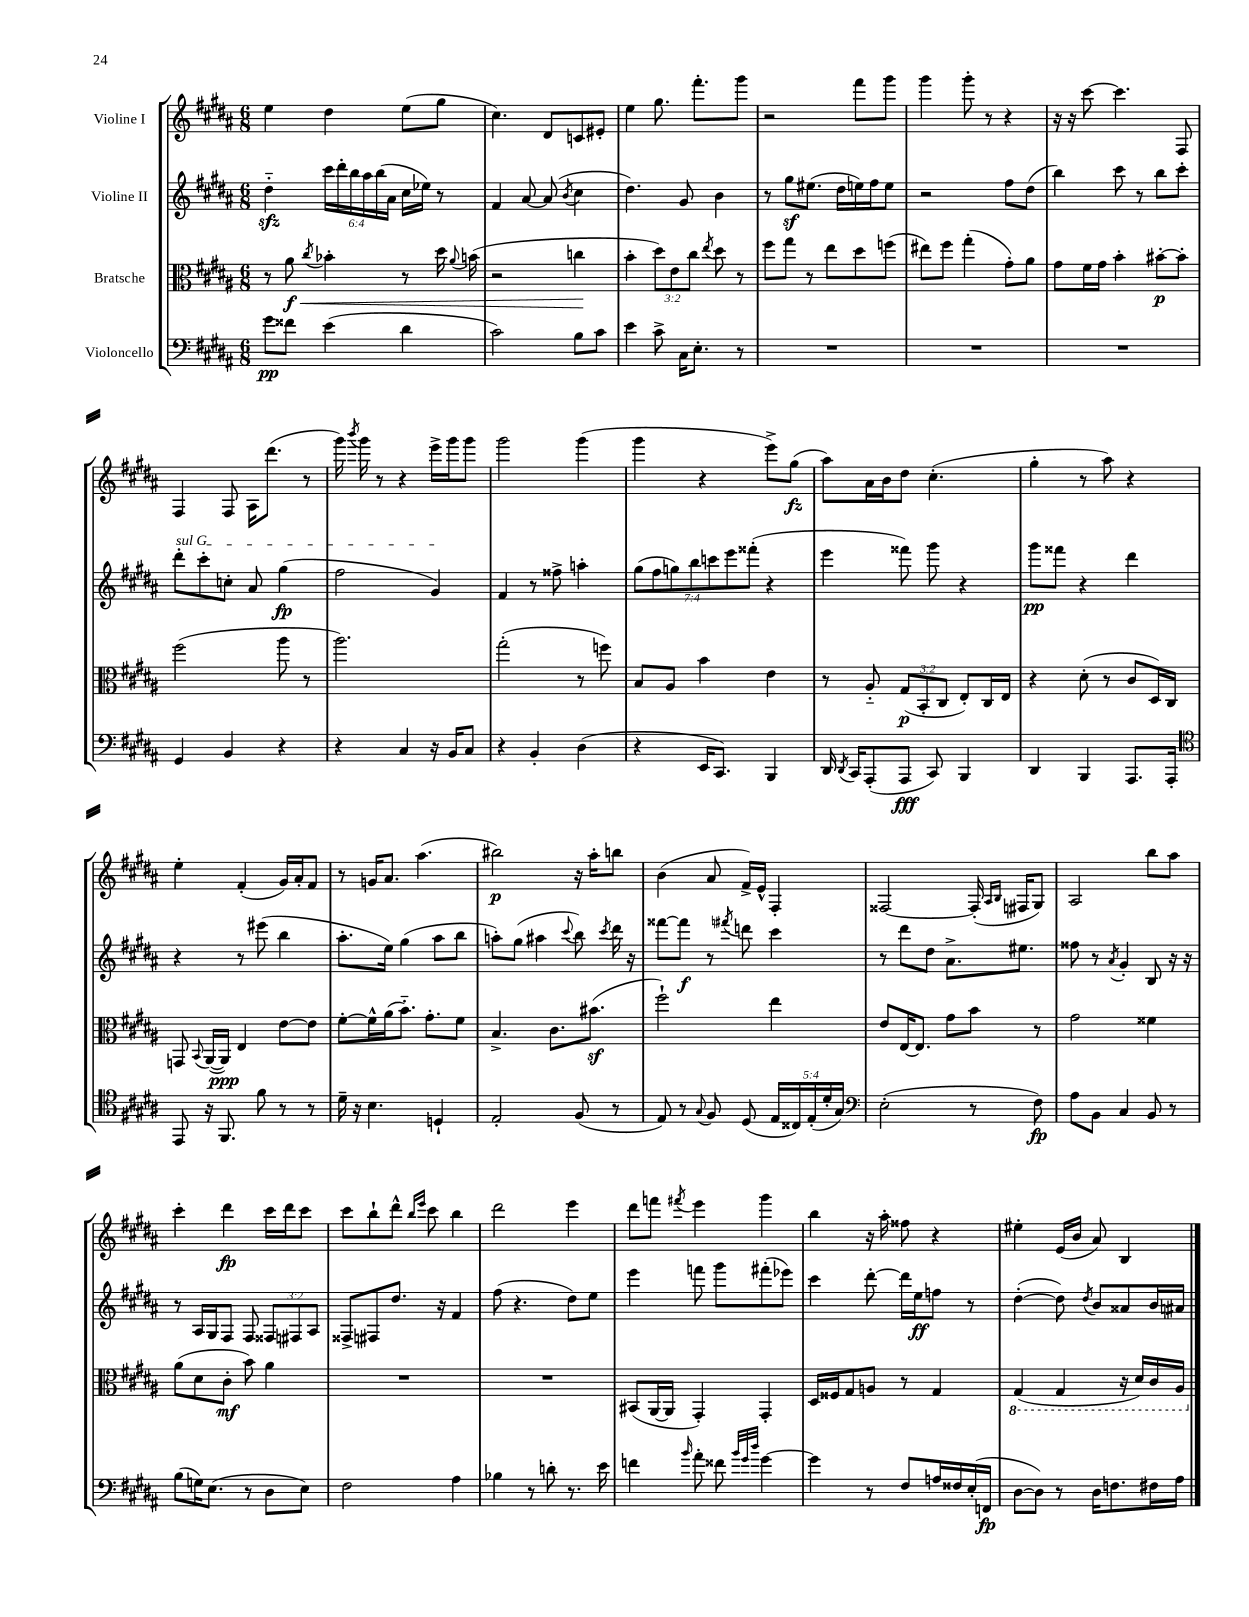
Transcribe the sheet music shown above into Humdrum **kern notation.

**kern	**dynam	**kern	**dynam	**kern	**dynam	**kern	**dynam
*part4	*part4	*part3	*part3	*part2	*part2	*part1	*part1
*staff4	*staff4	*staff3	*staff3	*staff2	*staff2	*staff1	*staff1
*I"Violoncello	*	*I"Bratsche	*	*I"Violine II	*	*I"Violine I	*
*clefF4	*	*clefC3	*	*clefG2	*	*clefG2	*
*k[f#c#g#d#a#]	*	*k[f#c#g#d#a#]	*	*k[f#c#g#d#a#]	*	*k[f#c#g#d#a#]	*
*M6/8	*	*M6/8	*	*M6/8	*	*M6/8	*
=1	=1	=1	=1	=1	=1	=1	=1
8g#\L	pp	8r	.	4dd#zz\	.	4ee\	.
!	!	!	!LO:HP:b	!	!	!	!
8f##X\J	.	8a#\	< f	.	.	.	.
.	.	8qcc#/	.	.	.	.	.
(4e\	.	4b-X'\	.	24ccc#\LL	.	4dd#\	.
.	.	.	.	24ddd#'\	.	.	.
.	.	.	.	24bb\	.	.	.
.	.	.	.	24aa#\	.	.	.
.	.	.	.	(24bb\	.	.	.
.	.	.	.	24a#\JJ	.	.	.
4d#\	.	8r	.	16cc#\LL	.	(8ee\L	.
.	.	.	.	16ee-X\JJ)	.	.	.
.	.	16dd#\	.	8r	.	8gg#\J	.
.	.	8qqa#/	.	.	.	.	.
.	.	(16bn\	.	.	.	.	.
=2	=2	=2	=2	=2	=2	=2	=2
2c#\)	.	2r	.	4f#/	.	4.cc#\)	.
.	.	.	.	[8a#/	.	.	.
.	.	.	.	(8a#/]	.	8d#/L	.
.	.	.	.	8qb/	.	.	.
8B\L	.	4ccn\	.	4cc#\	.	8cn/	.
8c#\J	.	.	.	.	.	8e#X'/J	.
.	.	.	[	.	.	.	.
=3	=3	=3	=3	=3	=3	=3	=3
4e\	.	4b'\	.	4.dd#\)	.	4ee\	.
8c#^\	.	12dd#\L)	.	.	.	8.gg#\	.
.	.	12e\	.	.	.	.	.
16C#\KL	.	.	.	8g#/	.	.	.
.	.	12cc#\J	.	.	.	.	.
8.E'\J	.	.	.	.	.	8.fff#'\L	.
.	.	8qee/	.	.	.	.	.
.	.	8dd#\	.	4b\	.	.	.
8r	.	8r	.	.	.	8ggg#\J	.
=4	=4	=4	=4	=4	=4	=4	=4
2.r	.	8ff#\L	.	8r	.	2r	.
.	.	8gg#\J	.	8gg#z\L	.	.	.
.	.	8r	.	(8.ee#X\J	.	.	.
.	.	8ee\L	.	.	.	.	.
.	.	.	.	16dd#\LL	.	.	.
.	.	8dd#\	.	16een\)	.	8fff#\L	.
.	.	.	.	16ff#\J	.	.	.
.	.	(8ffn\J	.	8ee\J	.	8ggg#\J	.
=5	=5	=5	=5	=5	=5	=5	=5
2.r	.	8ee#X\L)	.	2r	.	4ggg#\	.
.	.	8ff#\J	.	.	.	.	.
.	.	(4gg#'\	.	.	.	8ggg#'\	.
.	.	.	.	.	.	8r	.
.	.	8g#'\L)	.	8ff#\L	.	4r	.
.	.	8a#\J	.	(8dd#\J	.	.	.
=6	=6	=6	=6	=6	=6	=6	=6
2.r	.	8g#\L	.	4bb\)	.	16r	.
.	.	.	.	.	.	16r	.
.	.	16f#\L	.	.	.	[8ccc#\	.
.	.	16g#\JJ	.	.	.	.	.
.	.	4b'\	.	8ccc#\	.	4.ccc#\]	.
.	.	.	.	8r	.	.	.
.	.	[8b#X'\L	p	8bb\L	.	.	.
.	.	8b#'\J]	.	8ccc#'\J	.	8F#/	.
!!LO:LB:g=z
=7	=7	=7	=7	=7	=7	=7	=7
!	!	!	!	!LO:TX:a:i:t=sul G	!	!	!
4GG#/	.	(2ff#\	.	8ddd#'\L	.	4F#/	.
.	.	.	.	8ccc#'\	.	.	.
4BB/	.	.	.	8ccn'\J	.	8F#/	.
.	.	.	.	8a#/	.	16A#\KL	.
.	.	.	.	.	.	(8.ddd#\J	.
4r	.	8aa#\	.	(4gg#\	fp	.	.
.	.	8r	.	.	.	8r	.
=8	=8	=8	=8	=8	=8	=8	=8
4r	.	2.aa#\)	.	2ff#\	.	16ggg#\)	.
.	.	.	.	.	.	8qbbb/	.
.	.	.	.	.	.	16ggg#\	.
.	.	.	.	.	.	8r	.
4C#/	.	.	.	.	.	4r	.
16r	.	.	.	4g#/)	.	16eee^\LL	.
16BB/KL	.	.	.	.	.	16ggg#\J	.
8C#/J	.	.	.	.	.	8ggg#\J	.
=9	=9	=9	=9	=9	=9	=9	=9
4r	.	(2gg#'\	.	4f#/	.	2ggg#\	.
4BB'/	.	.	.	8r	.	.	.
.	.	.	.	8ff##X^\	.	.	.
(4D#\	.	8r	.	4aan'\	.	(4ggg#\	.
.	.	8ffn\)	.	.	.	.	.
=10	=10	=10	=10	=10	=10	=10	=10
4r	.	8B/L	.	(14gg#\L	.	4ggg#\	.
.	.	.	.	14ff#\	.	.	.
.	.	8A#/J	.	.	.	.	.
.	.	.	.	14ggn\)	.	.	.
.	.	.	.	14bb\	.	.	.
16EE/KL	.	4b\	.	.	.	4r	.
.	.	.	.	14cccn\	.	.	.
8.CC#/J)	.	.	.	.	.	.	.
.	.	.	.	14eee\	.	.	.
.	.	.	.	(14fff##X'\J	.	.	.
4BBB/	.	4e\	.	4r	.	8eee^\L)	.
.	.	.	.	.	.	(8gg#\J	fz
=11	=11	=11	=11	=11	=11	=11	=11
16DD#/	.	8r	.	4eee\	.	8aa#\L)	.
8qDD#/	.	.	.	.	.	.	.
16CC#/KL	.	.	.	.	.	.	.
(8AAA#'/	.	8A#/	.	.	.	16a#\L	.
.	.	.	.	.	.	16b\J	.
8AAA#/J	fff	(12G#/L	p	8fff##X\)	.	8dd#\J	.
.	.	12BB'/	.	.	.	.	.
8CC#/)	.	.	.	8ggg#\	.	(4.cc#'\	.
.	.	12C#/J	.	.	.	.	.
4BBB/	.	8E'/L)	.	4r	.	.	.
.	.	16C#/L	.	.	.	.	.
.	.	16E/JJ	.	.	.	.	.
=12	=12	=12	=12	=12	=12	=12	=12
4DD#/	.	4r	.	8ggg#\L	pp	4gg#'\	.
.	.	.	.	8fff##X\J	.	.	.
4BBB/	.	(8d#'\	.	4r	.	8r	.
.	.	8r	.	.	.	8aa#\)	.
8.AAA#/L	.	8c#/L	.	4ddd#\	.	4r	.
.	.	16D#/L)	.	.	.	.	.
16AAA#'/Jk	.	16C#/JJ	.	.	.	.	.
!!LO:LB:g=z
=13	=13	=13	=13	=13	=13	=13	=13
*clefC4	*	*	*	*	*	*	*
8EE/	.	8GGn/	.	4r	.	4ee'\	.
.	.	8qqBB/	.	.	.	.	.
16r	.	([16AA#/LL	.	.	.	.	.
8.FF#/	.	16AA#/JJ])	ppp	.	.	.	.
.	.	4E/	.	8r	.	(4f#'/	.
8f#\	.	.	.	(8eee#X\	.	.	.
8r	.	[8e\L	.	4bb\	.	16g#/LL)	.
.	.	.	.	.	.	16a#'/J	.
8r	.	8e\J]	.	.	.	8f#/J	.
=14	=14	=14	=14	=14	=14	=14	=14
16d#~\	.	[8f#'\L	.	8.aa#'\L	.	8r	.
16r	.	.	.	.	.	.	.
4.B\	.	16f#^^\L]	.	.	.	16gn/KL	.
.	.	(16a#\J	.	16ee\Jk)	.	8.a#/J	.
.	.	8.b\J)	.	(4gg#\	.	.	.
.	.	.	.	.	.	(4.aa#\	.
.	.	8.g#'\L	.	.	.	.	.
4Dn`/	.	.	.	8aa#\L	.	.	.
.	.	8f#\J	.	8bb\J	.	.	.
=15	=15	=15	=15	=15	=15	=15	=15
2E'/	.	4.B^/	.	8aan'\L)	.	2bb#X\)	p
.	.	.	.	(8gg#\J	.	.	.
.	.	.	.	4aa#X\	.	.	.
.	.	8.c#\L	.	.	.	.	.
.	.	.	.	8qqccc#/	.	.	.
(8F#/	.	.	.	8bb\)	.	16r	.
.	.	(8.b#Xz\J	.	.	.	16aa#'\KL	.
.	.	.	.	8qccc#/	.	.	.
8r	.	.	.	16ddd#\	.	8bbn\J	.
.	.	.	.	16r	.	.	.
=16	=16	=16	=16	=16	=16	=16	=16
8E/)	.	2ff#`\)	.	[8fff##X\L	.	(4b\	.
8r	.	.	.	8fff##\J]	f	.	.
8qqG#/	.	.	.	.	.	.	.
8F#/	.	.	.	8r	.	8a#/	.
.	.	.	.	8qfff#X/	.	.	.
(8D#/	.	.	.	8dddn\	.	16f#^/LL)	.
.	.	.	.	.	.	16e^^/JJ	.
20E/LL	.	4ee\	.	4ccc#\	.	4F#'/	.
20C##X/)	.	.	.	.	.	.	.
(20E'/	.	.	.	.	.	.	.
20d#'/	.	.	.	.	.	.	.
20G#/JJ)	.	.	.	.	.	.	.
=17	=17	=17	=17	=17	=17	=17	=17
*clefF4	*	*	*	*	*	*	*
(2E'\	.	8e/L	.	8r	.	[2F##X/	.
.	.	[16E/K	.	8ddd#\L	.	.	.
.	.	8.E/J]	.	.	.	.	.
.	.	.	.	8dd#\J	.	.	.
.	.	8g#\L	.	8.a#^\L	.	.	.
8r	.	8b\J	.	.	.	(16F##'/]	.
.	.	.	.	.	.	16qqA#/LL	.
.	.	.	.	.	.	16qqB/JJ	.
.	.	.	.	8.ee#X\J	.	16F#X/KL	.
8F#\)	fp	8r	.	.	.	8G#/J)	.
=18	=18	=18	=18	=18	=18	=18	=18
8A#\L	.	2g#\	.	8ff##X\	.	2A#/	.
8BB\J	.	.	.	8r	.	.	.
.	.	.	.	8qa#/	.	.	.
4C#/	.	.	.	4g#'/	.	.	.
8BB/	.	4f##X\	.	8B/	.	8bb\L	.
8r	.	.	.	16r	.	8aa#\J	.
.	.	.	.	16r	.	.	.
!!LO:LB:g=z
=19	=19	=19	=19	=19	=19	=19	=19
(8B\L	.	(8a#\L	.	8r	.	4ccc#'\	.
16Gn\K)	.	8d#\	.	16A#/LL	.	.	.
(8.E\J	.	.	.	16G#/J	.	.	.
.	.	8c#'\J	mf	8F#/J	.	4ddd#\	fp
8r	.	8b\)	.	8F#/	.	.	.
8D#\L	.	4a#\	.	12F##X/L	.	16ccc#\LL	.
.	.	.	.	.	.	16ddd#\J	.
.	.	.	.	12F#X/	.	.	.
8E\J)	.	.	.	.	.	8ccc#\J	.
.	.	.	.	12A#/J	.	.	.
=20	=20	=20	=20	=20	=20	=20	=20
2F#\	.	2.r	.	8F##X^/L	.	8ccc#\L	.
.	.	.	.	8F#X/	.	8bb`\	.
.	.	.	.	8.dd#/J	.	8ddd#^^\J	.
.	.	.	.	.	.	16qqbb/LL	.
.	.	.	.	.	.	16qqeee/JJ	.
.	.	.	.	.	.	8ccc#\	.
.	.	.	.	16r	.	.	.
4A#\	.	.	.	4f#/	.	4bb\	.
=21	=21	=21	=21	=21	=21	=21	=21
4B-X\	.	2.r	.	(8ff#\	.	2ddd#\	.
.	.	.	.	4.r	.	.	.
8r	.	.	.	.	.	.	.
8dn'\	.	.	.	.	.	.	.
8.r	.	.	.	8dd#\L)	.	4eee\	.
.	.	.	.	8ee\J	.	.	.
16e\	.	.	.	.	.	.	.
=22	=22	=22	=22	=22	=22	=22	=22
4fn\	.	(8BB#X/L	.	4eee\	.	8ddd#\L	.
.	.	[16AA#/L	.	.	.	8fffn\J	.
.	.	16AA#/JJ]	.	.	.	.	.
16qqb/	.	.	.	.	.	8qfff#X/	.
8a#'\	.	4GG#'/)	.	8fffn\	.	4eee\	.
8f##X\	.	.	.	8ggg#\L	.	.	.
32qqb/LLL	.	.	.	.	.	.	.
32qqg#/	.	.	.	.	.	.	.
32qqdd#/JJJ	.	.	.	.	.	.	.
[4g#\	.	4GG#'/	.	(8fff#X'\	.	4ggg#\	.
.	.	.	.	8eee-X\J)	.	.	.
=23	=23	=23	=23	=23	=23	=23	=23
4g#\]	.	16D#/LL	.	4ccc#\	.	4bb\	.
.	.	16F##X/J	.	.	.	.	.
.	.	8G#/	.	.	.	.	.
8r	.	8An/J	.	[8ddd#'\	.	16r	.
.	.	.	.	.	.	16aa#'\	.
8F#/L	.	8r	.	16ddd#\LL]	.	8ff##X\	.
.	.	.	.	16ee\J	ff	.	.
16An/L	.	4G#/	.	8ffn\J	.	4r	.
16F##X/	.	.	.	.	.	.	.
(16E'/	.	.	.	8r	.	.	.
16FFn/JJ	fp	.	.	.	.	.	.
=24	=24	=24	=24	=24	=24	=24	=24
*	*	*8ba	*	*	*	*	*
[8D#\L	.	(4GG#/	.	([4dd#'\	.	4ee#X'\	.
8D#\J])	.	.	.	.	.	.	.
8r	.	4GG#/	.	8dd#\])	.	(16e/LL	.
.	.	.	.	.	.	16b/JJ	.
.	.	.	.	8qdd#/	.	.	.
16D#\KL	.	.	.	8b/L	.	8a#/)	.
8.Fn\	.	.	.	.	.	.	.
.	.	16r	.	8a##X/	.	4B/	.
.	.	16D#/LL)	.	.	.	.	.
16F#X\L	.	16C#/	.	16b/L	.	.	.
16A#\JJ	.	16AA#/JJ	.	16a#X/JJ	.	.	.
*	*	*X8ba	*	*	*	*	*
==	==	==	==	==	==	==	==
*-	*-	*-	*-	*-	*-	*-	*-
